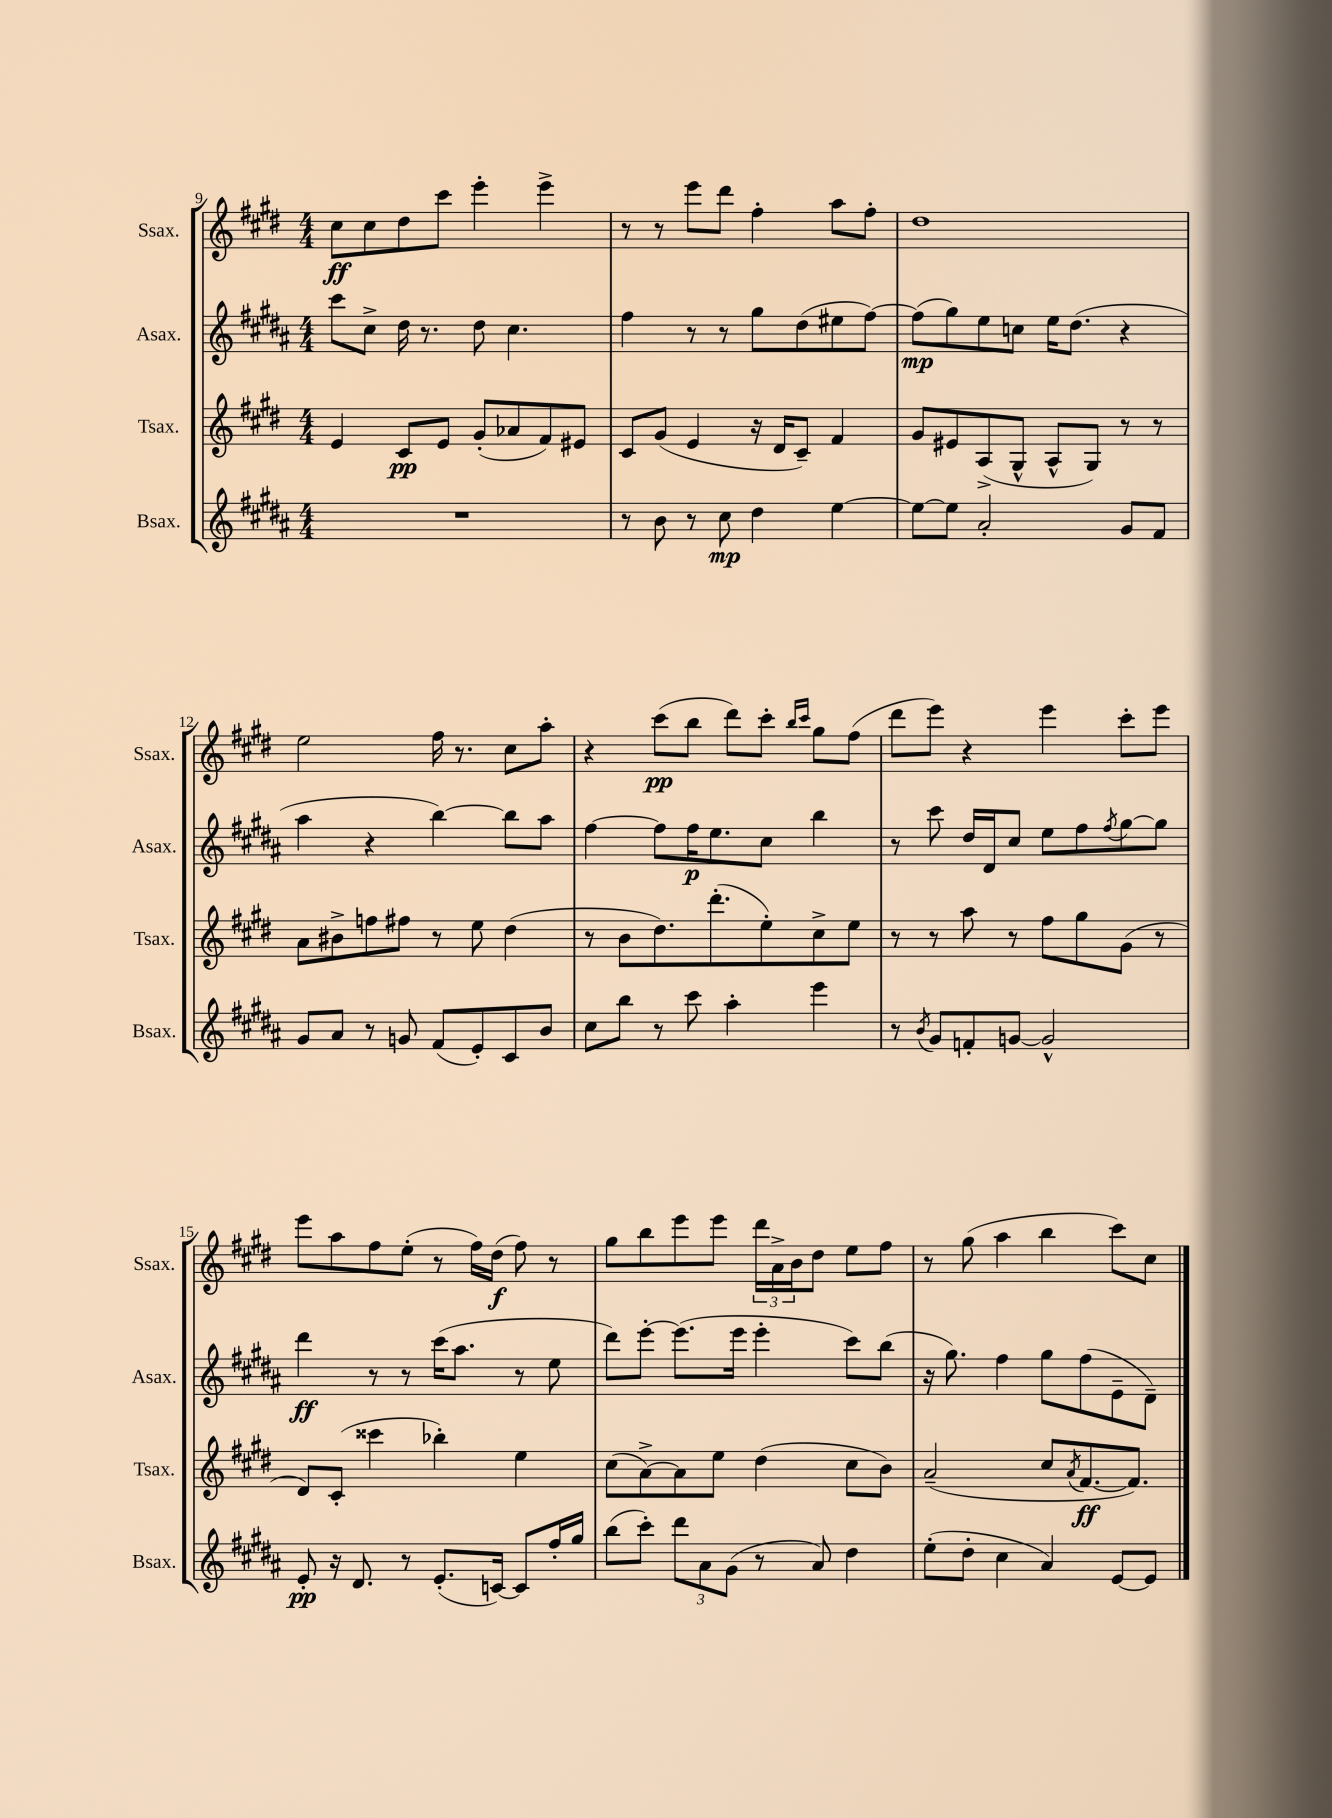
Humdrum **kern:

**kern	**kern	**kern	**kern
*staff4	*staff3	*staff2	*staff1
*clefG2	*clefG2	*clefG2	*clefG2
*k[f#c#g#d#a#]	*k[f#c#g#d#]	*k[f#c#g#d#a#]	*k[f#c#g#d#]
*M4/4	*M4/4	*M4/4	*M4/4
1r	4e	8ccc#	8cc#
.	.	8cc#^	8cc#
.	8c#	16dd#	8dd#
.	.	8.r	.
.	8e	.	8ccc#
.	(8g#'	8dd#	4eee'
.	8a-	4.cc#	.
.	8f#)	.	4eee^
.	8e#	.	.
=	=	=	=
8r	8c#	4ff#	8r
8b	(8g#	.	8r
8r	4e	8r	8eee
8cc#	.	8r	8ddd#
4dd#	16r	8gg#	4ff#'
.	16d#	.	.
.	8c#~)	(8dd#	.
[4ee	4f#	8ee#	8aa
.	.	[8ff#)	8ff#'
=	=	=	=
8ee_	8g#	(8ff#]	1dd#
8ee]	8e#	8gg#)	.
2a#'	(8A^	8ee	.
.	8G#^^	8cc	.
.	8A^^	16ee	.
.	.	(8.dd#	.
.	8G#)	.	.
8g#	8r	4r	.
8f#	8r	.	.
=	=	=	=
8g#	8a	4aa#	2ee
8a#	8b#^	.	.
8r	8ff	4r	.
8g	8ff#	.	.
(8f#	8r	[4bb)	16ff#
.	.	.	8.r
8e')	8ee	.	.
8c#	(4dd#	8bb]	8cc#
8b	.	8aa#	8aa'
=	=	=	=
8cc#	8r	[4ff#	4r
8bb	8b	.	.
8r	8.dd#)	8ff#]	(8ccc#
8ccc#	.	16ff#	8bb
.	(8.ddd#'	8.ee	.
4aa#'	.	.	8ddd#)
.	8ee')	8cc#	8ccc#'
.	.	.	16qqbb
.	.	.	16qqccc#
4eee	8cc#^	4bb	8gg#
.	8ee	.	(8ff#
=	=	=	=
8r	8r	8r	8ddd#
8qb	.	.	.
8g#	8r	8ccc#	8eee)
8f'	8aa	16dd#	4r
.	.	16d#	.
[8g	8r	8cc#	.
2g^^]	8ff#	8ee	4eee
.	8gg#	8ff#	.
.	.	8qff#	.
.	(8g#	[8gg#	8ccc#'
.	8r	8gg#]	8eee
=	=	=	=
8e'	8d#)	4ddd#	8eee
16r	(8c#'	.	8aa
8.d#	.	.	.
.	4ccc##	8r	8ff#
8r	.	8r	(8ee'
(8.e'	4bb-')	(16ccc#	8r
.	.	8.aa#	.
.	.	.	16ff#)
[16c)	.	.	(16dd#
8c]	4ee	8r	8ff#)
16ff#'	.	8ee	8r
16gg#	.	.	.
=	=	=	=
(8bb	(8cc#	8ddd#)	8gg#
8ccc#')	[8a^)	[8eee'	8bb
12ddd#	8a]	(8.eee]	8eee
12a#	.	.	.
.	8ee	.	8eee
(12g#	.	.	.
.	.	16eee	.
8r	(4dd#	4eee'	24ddd#
.	.	.	24a^
.	.	.	24b
8a#)	.	.	8dd#
4dd#	8cc#	8ccc#)	8ee
.	8b)	(8bb	8ff#
=	=	=	=
(8ee'	(2a~	16r	8r
.	.	8.gg#)	.
8dd#'	.	.	(8gg#
4cc#	.	4ff#	4aa
4a#)	8cc#	8gg#	4bb
.	8qa	.	.
.	[8.f#	(8ff#	.
[8e	.	8e~	8ccc#)
.	8.f#])	.	.
8e]	.	8d#~)	8cc#
==	==	==	==
*-	*-	*-	*-
